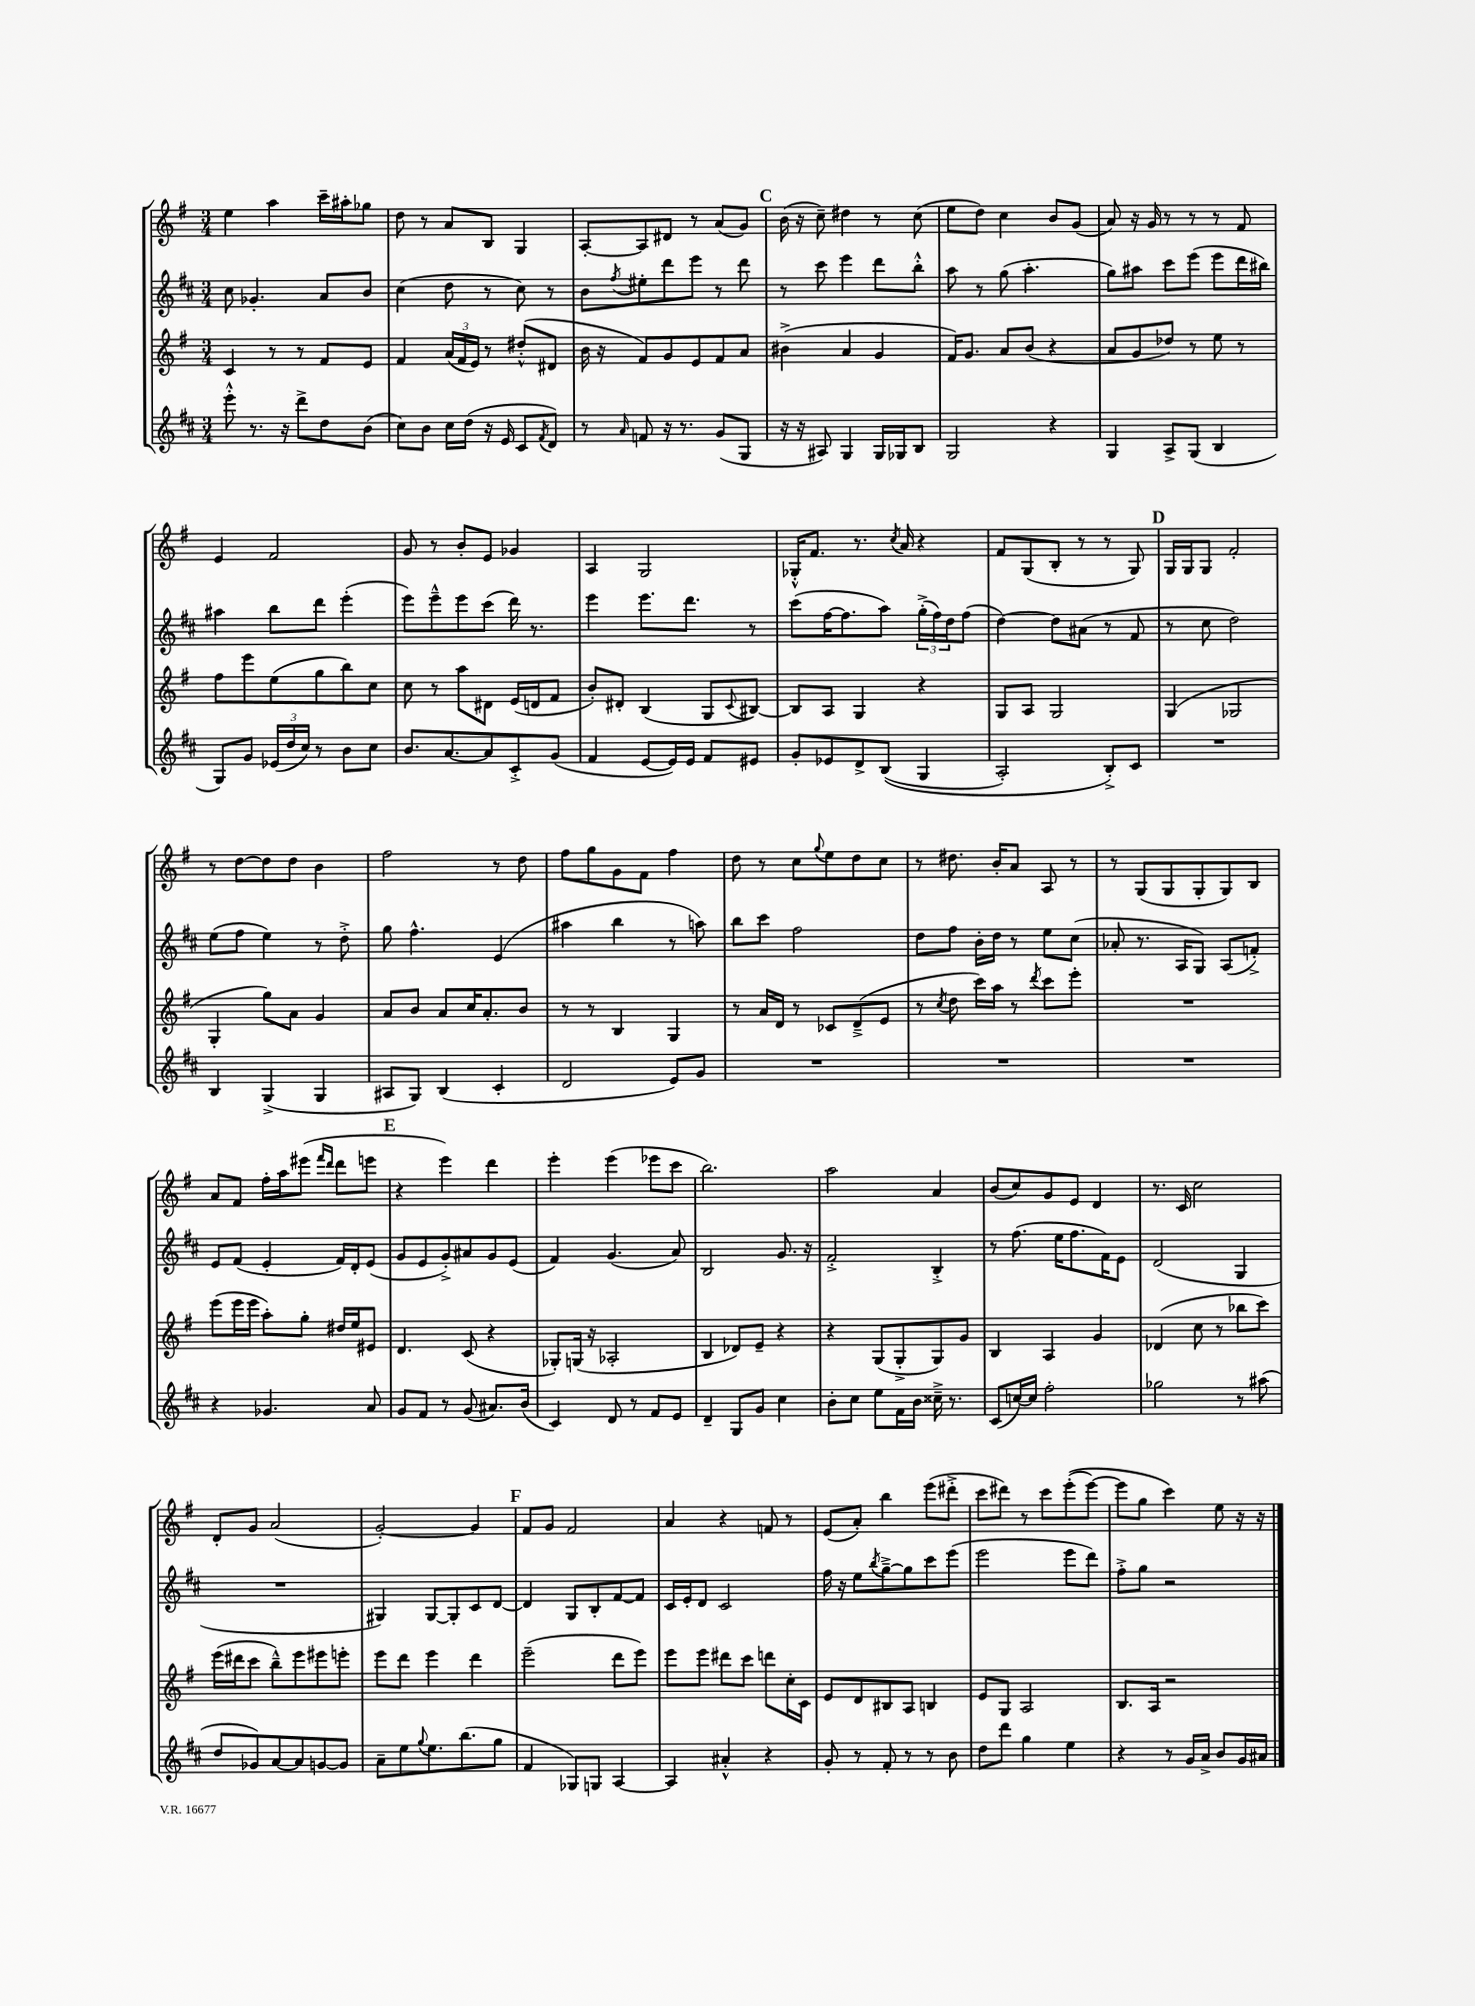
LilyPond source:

<<
\new StaffGroup <<
\new Staff = "s0" {
    \clef treble \key g \major \numericTimeSignature \time 3/4
    e''4 a''4 c'''16-- ais''16-. ges''8 |
    d''8 r8 a'8 b8 g4 |
    a8~-. a8 dis'8 r8 a'8( g'8) |
    \mark \markup { \bold "C" } b'16( r16 c''8--) dis''4 r8 c''8( |
    e''8 d''8) c''4 b'8 g'8( |
    a'8) r16 g'16 r8 r8 r8 fis'8 |
    e'4 fis'2 |
    g'8 r8 b'8-. e'8 ges'4 |
    a4 g2 |
    ges16-.-^ fis'8. r8. \acciaccatura { c''8 } a'16 r4 |
    fis'8 g8( b8-. r8 r8 g8) |
    \mark \markup { \bold "D" } g16 g16 g8 fis'2-. |
    r8 d''8~ d''8 d''8 b'4 |
    fis''2 r8 d''8 |
    fis''8 g''8 g'8 fis'8 fis''4 |
    d''8 r8 c''8 \appoggiatura { g''8 } e''8 d''8 c''8 |
    r8 dis''8. b'16-. a'8 a8 r8 |
    r8 g8( g8 g8-. g8) b8 |
    a'8 fis'8 fis''16-. a''16 eis'''8( \grace { fis'''16 d'''16 } d'''8 e'''8 |
    \mark \markup { \bold "E" } r4 e'''4) d'''4 |
    e'''4-. e'''4( ees'''8 c'''8 |
    b''2.) |
    a''2 a'4 |
    b'8( c''8) g'8 e'8 d'4 |
    r8. c'16 c''2 |
    d'8-. g'8 a'2( |
    g'2~-.) g'4 |
    \mark \markup { \bold "F" } fis'8 g'8 fis'2 |
    a'4 r4 f'8 r8 |
    e'8( a'8-.) b''4 e'''8( dis'''8-.-> |
    c'''8 dis'''8) r8 c'''8 e'''8-.(\( e'''8~) |
    e'''8 g''8 c'''4\) e''8 r16 r16 \bar "|." |
}
\new Staff = "s1" {
    \clef treble \key d \major \numericTimeSignature \time 3/4
    cis''8 ges'4.-. a'8 b'8 |
    cis''4( d''8 r8 cis''8) r8 |
    b'8 \acciaccatura { fis''8 } eis''8-. d'''8 e'''8 r8 d'''8 |
    \mark \markup { \bold "C" } r8 cis'''8 e'''4 d'''8 b''8-.-^ |
    a''8 r8 g''8( a''4.-. |
    g''8) ais''8 cis'''8 e'''8( e'''8 d'''16 bis''16) |
    ais''4 b''8 d'''8 e'''4-.( |
    e'''8) e'''8---^ e'''8 cis'''8( d'''16) r8. |
    e'''4 e'''8. d'''8. r8 |
    cis'''8( fis''16~ fis''8. a''8) \tuplet 3/2 { g''16-.->( fis''16) d''16 } fis''8( |
    d''4~) d''8 ais'8( r8 fis'8 |
    \mark \markup { \bold "D" } r8 cis''8 d''2) |
    e''8( fis''8 e''4) r8 d''8-.-> |
    g''8 fis''4.-^ e'4( |
    ais''4 b''4 r8 a''8) |
    b''8 cis'''8 fis''2 |
    d''8 fis''8 b'16-. d''16 r8 e''8 cis''8( |
    aes'8-. r8. a16 g8) a8( f'8-.->) |
    e'8 fis'8( e'4-. fis'16) d'16-. e'8( |
    \mark \markup { \bold "E" } g'8 e'8 g'8-.->) ais'8 g'8 e'8( |
    fis'4) g'4.( a'8) |
    b2 g'8. r16 |
    fis'2-.-> b4-.-> |
    r8 fis''8.( e''16 fis''8. fis'16) e'8 |
    d'2( g4 |
    R2. |
    gis4) gis8~ gis8-. cis'8 d'8~ |
    \mark \markup { \bold "F" } d'4 g8 b8-. fis'8~ fis'8 |
    cis'16 e'16-. d'8 cis'2 |
    fis''16 r16 e''8 \acciaccatura { b''8 } g''8~---> g''8 cis'''8 e'''8( |
    e'''2 e'''8 d'''8) |
    fis''8-.-> g''8 r2 \bar "|." |
}
\new Staff = "s2" {
    \clef treble \key g \major \numericTimeSignature \time 3/4
    c'4 r8 r8 fis'8 e'8 |
    fis'4 \tuplet 3/2 { a'16( fis'16 e'16) } r8 dis''8-.-^( dis'8 |
    b'16 r16 fis'8) g'8 e'8 fis'8 a'8 |
    \mark \markup { \bold "C" } bis'4->( a'4 g'4 |
    fis'16) g'8. a'8 b'8( r4 |
    a'8 g'8 des''8) r8 e''8 r8 |
    fis''8 e'''8 e''8( g''8 b''8) c''8 |
    c''8 r8 a''8 dis'8 e'16( d'16 fis'8 |
    b'8-.) dis'8-. b4( g8 \appoggiatura { c'8 } bis8~) |
    bis8 a8 g4 r4 |
    g8 a8 g2 |
    \mark \markup { \bold "D" } g4( ges2 |
    g4-. g''8) a'8 g'4 |
    a'8 b'8 a'8 c''16 a'8.-. b'8 |
    r8 r8 b4 g4 |
    r8 a'16 d'16 r8 ces'8 d'8--->( e'8 |
    r8 \acciaccatura { c''8 } d''8 c'''16) a''16 r8 \acciaccatura { d'''8 } c'''8 e'''8-. |
    R2. |
    e'''8( e'''16 e'''16 a''8-.) g''8-. dis''16 e''16 eis'8 |
    \mark \markup { \bold "E" } d'4. c'8( r4 |
    ges8-.) g16( r16 aes2-. |
    b4 des'8) e'8-- r4 |
    r4 g8( g8-.-> g8) g'8 |
    b4 a4 g'4 |
    des'4( c''8 r8 bes''8 c'''8) |
    e'''16( dis'''16 c'''8 b''8---^) e'''8 eis'''8 e'''8-. |
    e'''8 d'''8 e'''4 d'''4 |
    \mark \markup { \bold "F" } e'''2--( d'''8 e'''8) |
    e'''8 e'''8 dis'''8 c'''8 d'''8 c''16-. c'16 |
    e'8 d'8 bis8 a8 b4 |
    e'8 g8 a2 |
    b8. a16 r2 \bar "|." |
}
\new Staff = "s3" {
    \clef treble \key d \major \numericTimeSignature \time 3/4
    e'''8-.-^ r8. r16 d'''8-> d''8 b'8( |
    cis''8) b'8 cis''16 d''16( r16 e'16 cis'8 \acciaccatura { fis'8 } d'8) |
    r8 \grace { a'16 } f'8 r16 r8. g'8( g8 |
    \mark \markup { \bold "C" } r16 r16 ais8) g4 g16 ges16 b8 |
    g2 r4 |
    g4 a8-> g8( b4 |
    g8) g'8 \tuplet 3/2 { ees'16( d''16 cis''16) } r8 b'8 cis''8 |
    b'8. a'8.~ a'8 cis'8-.-> g'8( |
    fis'4 e'8~ e'16) e'16 fis'8 eis'8 |
    g'8-. ees'8 d'8-> b8(\( g4 |
    a2-.) b8-.->\) cis'8 |
    \mark \markup { \bold "D" } R2. |
    b4 g4->( g4 |
    ais8 g8) b4( cis'4-. |
    d'2 e'8) g'8 |
    R2. |
    R2. |
    R2. |
    r4 ges'4. a'8 |
    \mark \markup { \bold "E" } g'8 fis'8 r8 g'8( ais'8.) b'16( |
    cis'4) d'8 r8 fis'8 e'8 |
    d'4-- g8 g'8 cis''4 |
    b'8-. cis''8 e''8 fis'16 b'16 cisis''16---> r8. |
    cis'8( c''16~) c''16 fis''2-. |
    ges''2 r8 ais''8( |
    d''8 ges'8) a'8~ a'8 g'8~ g'8 |
    a'8-- e''8 \appoggiatura { g''8 } e''8. b''8.( g''8 |
    \mark \markup { \bold "F" } fis'4 ges8) g8 a4~ |
    a4 ais'4-.-^ r4 |
    g'8-. r8 fis'8-. r8 r8 b'8 |
    d''8 d'''8 g''4 e''4 |
    r4 r8 g'16 a'16-> b'8 g'16 ais'16 \bar "|." |
}
>>
>>
\layout { \context { \Score \remove "Bar_number_engraver" } }
